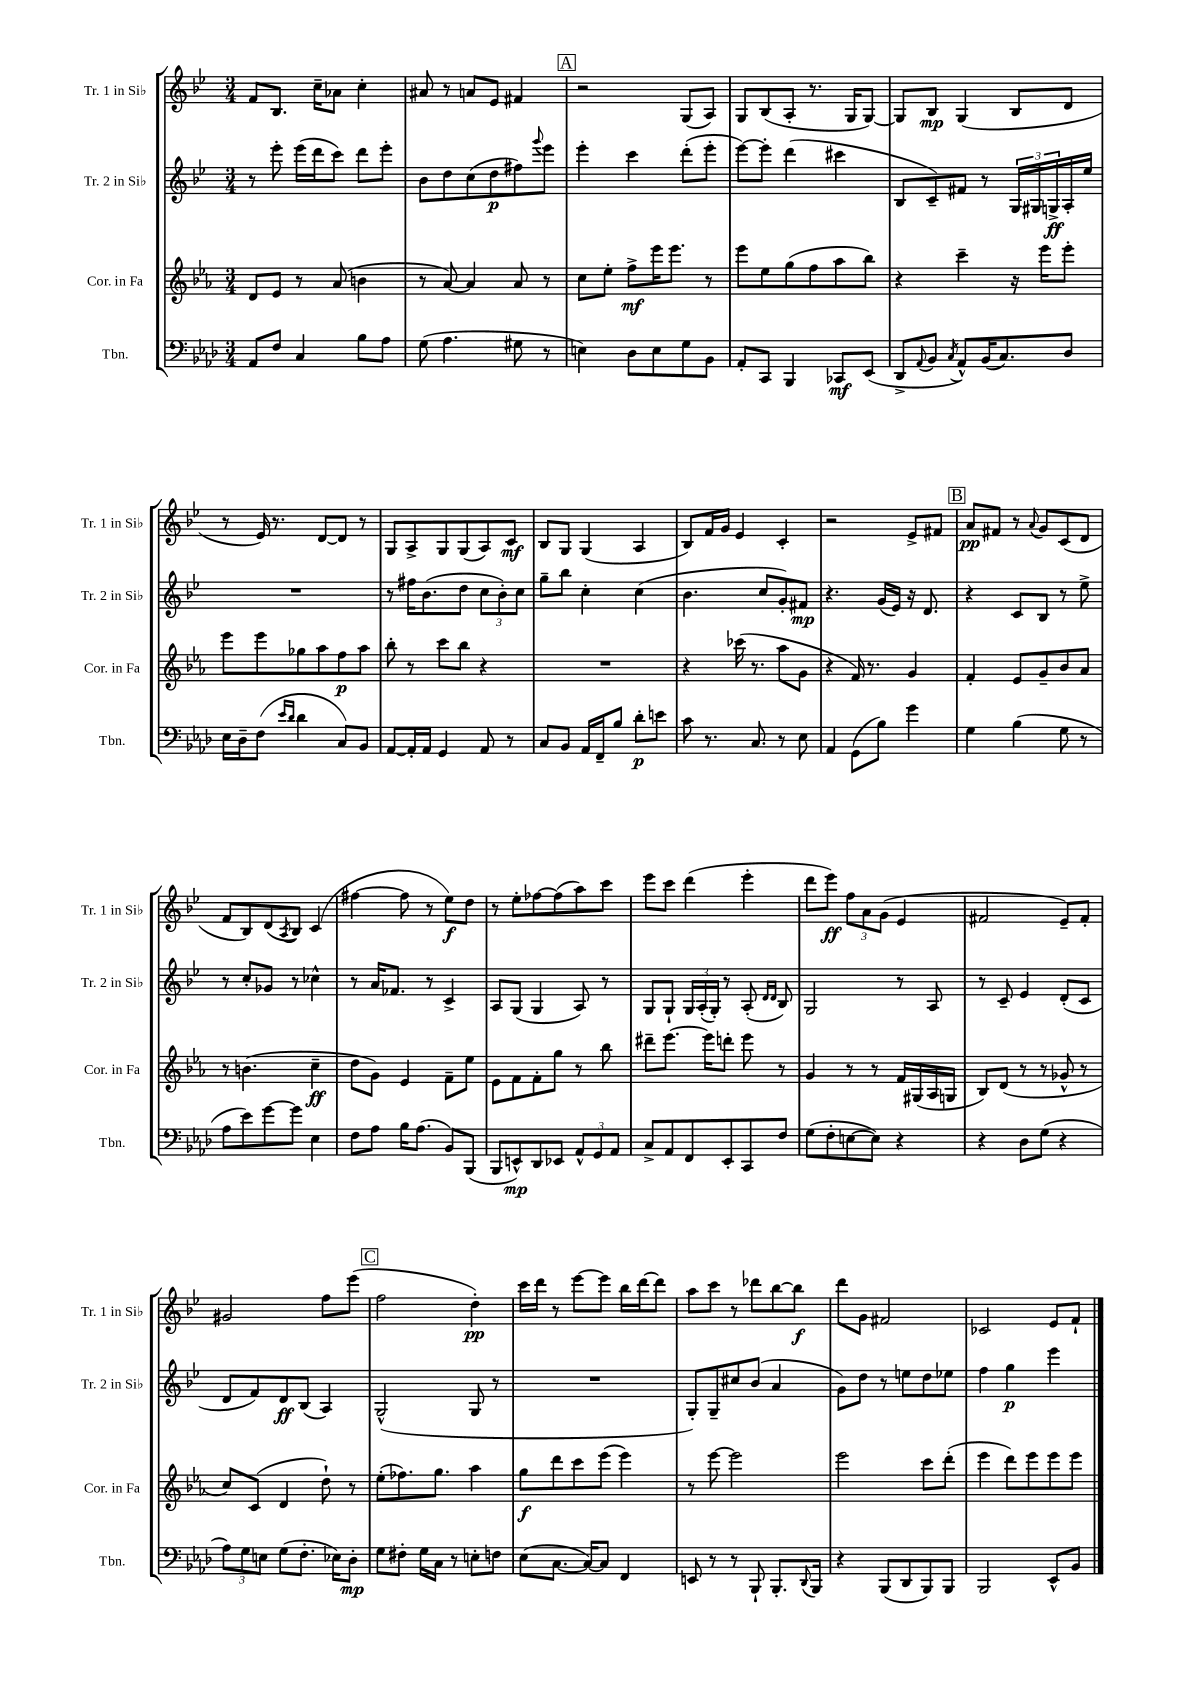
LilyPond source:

<<
\new StaffGroup <<
\new Staff = "s0" \with { instrumentName = "Tr. 1 in Sib" shortInstrumentName = "Tr. 1 in Sib" } {
    \clef treble \key bes \major \numericTimeSignature \time 3/4
    f'8 bes8. c''16-- aes'8 c''4-. |
    ais'8 r8 a'8 ees'8 fis'4 |
    \mark \markup { \box "A" } r2 g8( a8) |
    g8 bes8( a8-. r8. g16 g8~) |
    g8 bes8\mp g4( bes8 d'8 |
    r8 ees'16) r8. d'8~ d'8 r8 |
    g8 a8-> g8 g8( a8) c'8\mf |
    bes8 g8 g4( a4 |
    bes8) f'16 g'16 ees'4 c'4-. |
    r2 ees'8-> fis'8 |
    \mark \markup { \box "B" } a'8\pp fis'8 r8 \appoggiatura { a'8 } g'8 c'8( d'8 |
    f'8 bes8) d'8( \acciaccatura { a8 } bes8) c'4( |
    fis''4~ fis''8 r8 ees''8\f) d''8 |
    r8 ees''8-. fes''8~ fes''8( a''8) c'''8 |
    ees'''8 c'''8 d'''4( ees'''4-. |
    d'''8 ees'''8\ff) \tuplet 3/2 { f''8 a'8 g'8( } ees'4 |
    fis'2 ees'8--) fis'8-. |
    gis'2 f''8 ees'''8( |
    \mark \markup { \box "C" } f''2 d''4-.\pp) |
    c'''16 d'''16 r8 ees'''8~ ees'''8 bes''16 d'''16~ d'''8 |
    a''8 c'''8 r8 des'''8 bes''8~ bes''8\f |
    d'''8 g'8 fis'2 |
    ces'2 ees'8 f'8-! \bar "|." |
}
\new Staff = "s1" \with { instrumentName = "Tr. 2 in Sib" shortInstrumentName = "Tr. 2 in Sib" } {
    \clef treble \key bes \major \numericTimeSignature \time 3/4
    r8 ees'''8-. ees'''16( d'''16 c'''8) d'''8 ees'''8-. |
    bes'8 d''8 c''8( d''8\p fis''8) \appoggiatura { g'''8 } ees'''8 |
    \mark \markup { \box "A" } ees'''4-. c'''4 d'''8-.( ees'''8-. |
    ees'''8~) ees'''8-. d'''4( cis'''4 |
    bes8 c'8--) fis'8 r8 \tuplet 3/2 { g16 gis16 g16->\ff } a16-. ees''16 |
    R2. |
    r8 fis''16 bes'8.( d''8 \tuplet 3/2 { c''8 bes'8-.) c''8 } |
    g''8-- bes''8 c''4-. c''4( |
    bes'4. c''8 g'8-.) fis'8\mp |
    r4. g'16( ees'16) r16 d'8. |
    \mark \markup { \box "B" } r4 c'8 bes8 r8 ees''8-> |
    r8 c''8-. ges'8 r8 ces''4-^ |
    r8 a'16 fes'8. r8 c'4-> |
    a8 g8( g4 a8) r8 |
    g8 g8-! \tuplet 3/2 { g16 a16-.( g16-.) } r8 a8-.( \grace { d'16 d'16 } bes8) |
    g2 r8 a8 |
    r8 c'8-- ees'4 d'8-.( c'8 |
    d'8 f'8) d'8\ff bes8( a4) |
    \mark \markup { \box "C" } g2-^( g8 r8 |
    R2. |
    g8-.) g8-- cis''8 bes'8( a'4 |
    g'8) d''8 r8 e''8 d''8 ees''8 |
    f''4 g''4\p ees'''4 \bar "|." |
}
\new Staff = "s2" \with { instrumentName = "Cor. in Fa" shortInstrumentName = "Cor. in Fa" } {
    \clef treble \key ees \major \numericTimeSignature \time 3/4
    d'8 ees'8 r8 aes'8( b'4 |
    r8 aes'8~) aes'4 aes'8 r8 |
    \mark \markup { \box "A" } c''8 ees''8-. f''8->\mf ees'''16 ees'''8. r8 |
    ees'''8 ees''8 g''8( f''8 aes''8 bes''8) |
    r4 c'''4-- r16 ees'''16 ees'''8-. |
    ees'''8 ees'''8 ges''8 aes''8 f''8\p aes''8 |
    bes''8-. r8 c'''8 bes''8 r4 |
    R2. |
    r4 ces'''16( r8. aes''8 g'8 |
    r4 f'16) r8. g'4 |
    \mark \markup { \box "B" } f'4-. ees'8 g'8-- bes'8 aes'8 |
    r8 b'4.( c''4--\ff |
    d''8 g'8) ees'4 f'8-- ees''8 |
    ees'8 f'8 f'8-. g''8 r8 bes''8 |
    dis'''8-- ees'''8.~ ees'''16 d'''8-. ees'''8 r8 |
    g'4 r8 r8 f'16 gis16( aes16 g16 |
    bes8) d'8( r8 r8 ges'8-^ r8 |
    c''8) c'8( d'4 d''8-!) r8 |
    \mark \markup { \box "C" } ees''8-.( fes''8.) g''8. aes''4 |
    g''8\f d'''8 c'''8 ees'''8( ees'''4) |
    r8 ees'''8~ ees'''2 |
    ees'''2 c'''8 d'''8-.( |
    ees'''4 d'''8) ees'''8 ees'''8 ees'''8 \bar "|." |
}
\new Staff = "s3" \with { instrumentName = "Tbn." shortInstrumentName = "Tbn." } {
    \clef bass \key aes \major \numericTimeSignature \time 3/4
    aes,8 f8 c4 bes8 aes8 |
    g8( aes4. gis8 r8 |
    \mark \markup { \box "A" } e4) des8 e8 g8 bes,8 |
    aes,8-. c,8 bes,,4 ces,8\mf ees,8( |
    des,8-> \appoggiatura { aes,8 } bes,8 \acciaccatura { c8 } aes,8-^) bes,16( c8.) des8 |
    ees16 des16-- f8( \grace { ees'16 des'16 } des'4 c8) bes,8 |
    aes,8~ aes,16-. aes,16 g,4 aes,8 r8 |
    c8 bes,8 aes,16 f,16-- bes8 des'8-.\p e'8 |
    c'8 r8. c8. r8 ees8 |
    aes,4 g,8( bes8) g'4 |
    \mark \markup { \box "B" } g4 bes4( g8 r8 |
    aes8 ees'8) g'8~ g'8 ees4 |
    f8 aes8 bes16 aes8.( bes,8) bes,,8( |
    bes,,8 e,8-^\mp) des,8 ees,8 \tuplet 3/2 { aes,8-^ g,8 aes,8 } |
    c8-> aes,8 f,8 ees,8-. c,8 f8 |
    g8( f8-. e8~ e8) r4 |
    r4 des8 g8( r4 |
    \tuplet 3/2 { aes8) g8 e8 } g8( f8.-. ees16) des8-.\mp |
    \mark \markup { \box "C" } g8 fis8-. g16 c16 r8 e8-. f8 |
    ees8( c8.~ c16~) c8 f,4 |
    e,8 r8 r8 bes,,8-! bes,,8.-. \appoggiatura { des,8 } bes,,16 |
    r4 bes,,8( des,8 bes,,8) bes,,8 |
    bes,,2 ees,8-^ bes,8 \bar "|." |
}
>>
>>
\layout { \context { \Score \remove "Bar_number_engraver" } }
